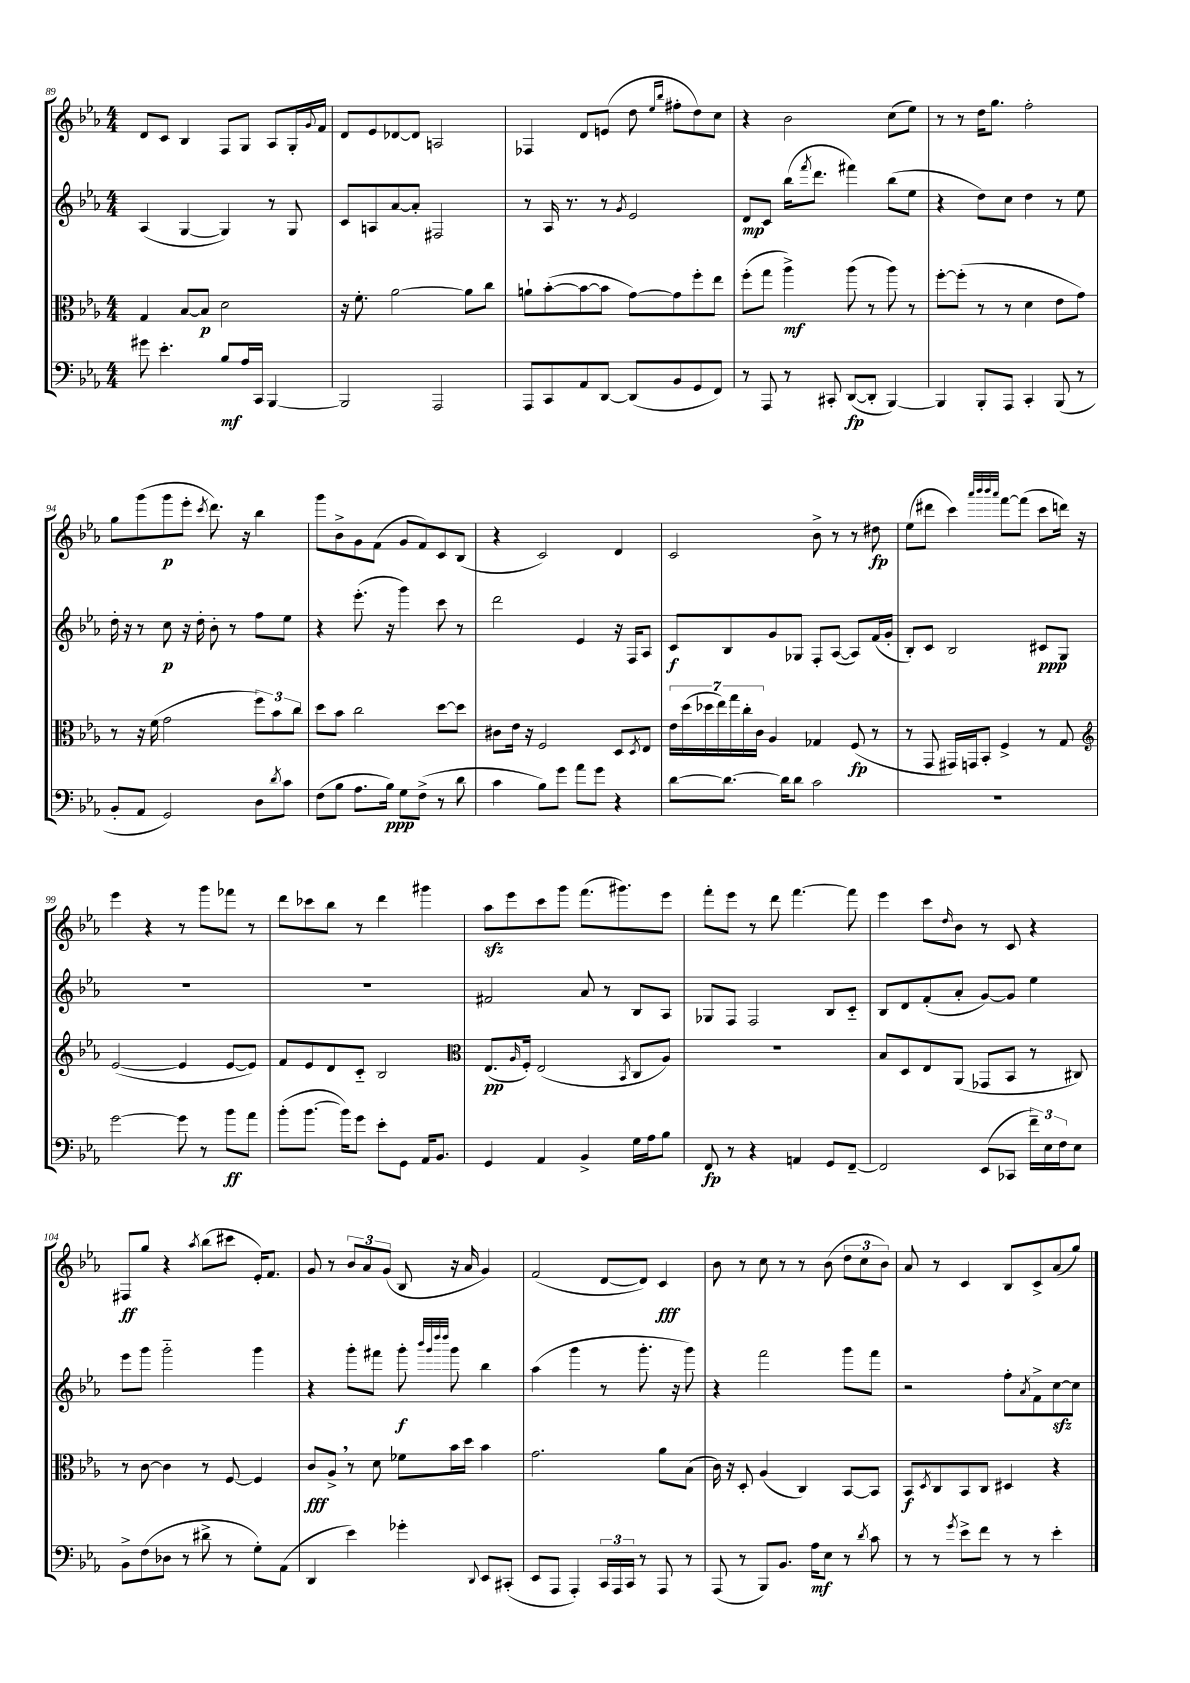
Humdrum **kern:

**kern	**dynam	**kern	**dynam	**kern	**dynam	**kern	**dynam
*part4	*part4	*part3	*part3	*part2	*part2	*part1	*part1
*staff4	*staff4	*staff3	*staff3	*staff2	*staff2	*staff1	*staff1
*clefF4	*	*clefC3	*	*clefG2	*	*clefG2	*
*k[b-e-a-]	*	*k[b-e-a-]	*	*k[b-e-a-]	*	*k[b-e-a-]	*
*M4/4	*	*M4/4	*	*M4/4	*	*M4/4	*
=89	=89	=89	=89	=89	=89	=89	=89
8g#X\	.	4G/	.	(4A-/	.	8d/L	.
4.e-'\	.	.	.	.	.	8c/J	.
.	.	[8B-/L	.	[4G/	.	4B-/	.
.	.	8B-/J]	p	.	.	.	.
8B-/L	mf	2d\	.	4G/])	.	8F/L	.
16A-/L	.	.	.	.	.	8G/J	.
16CC/JJ	.	.	.	.	.	.	.
[4BBB-/	.	.	.	8r	.	8A-/L	.
.	.	.	.	8G/	.	16G'/L	.
.	.	.	.	.	.	8qqg/	.
.	.	.	.	.	.	16f/JJ	.
=90	=90	=90	=90	=90	=90	=90	=90
2BBB-/]	.	16r	.	8c/L	.	8d/L	.
.	.	8.f'\	.	.	.	.	.
.	.	.	.	8An/	.	8e-/	.
.	.	[2a-\	.	[8a-/	.	[8d-X/	.
.	.	.	.	8a-'/J]	.	8d-/J]	.
2AAA-/	.	.	.	2F#X/	.	2An/	.
.	.	8a-\L]	.	.	.	.	.
.	.	8cc\J	.	.	.	.	.
=91	=91	=91	=91	=91	=91	=91	=91
8AAA-/L	.	8an`\L	.	8r	.	4F-X/	.
8CC/	.	([8b-'\	.	16A-/	.	.	.
.	.	.	.	8.r	.	.	.
8AA-/	.	8b-\_	.	.	.	8d/L	.
[8DD/J	.	8b-\J]	.	8r	.	(8en/J	.
.	.	.	.	8qg/	.	.	.
(8DD/L]	.	[8g\L)	.	2e-/	.	8dd\	.
.	.	.	.	.	.	16qqee-/LL	.
.	.	.	.	.	.	16qqbb-/JJ	.
8BB-/	.	8g\]	.	.	.	8ff#X'\L	.
8GG/	.	8ff'\	.	.	.	8dd\)	.
8FF/J)	.	8ee-\J	.	.	.	8cc\J	.
=92	=92	=92	=92	=92	=92	=92	=92
8r	.	(8ff'\L	.	8d/L	mp	4r	.
8AAA-/	.	8gg\J	.	8c/J	.	.	.
8r	.	4aa-^\)	mf	(16bb-\KL	.	2b-\	.
.	.	.	.	8qfff/	.	.	.
.	.	.	.	8.ddd\J	.	.	.
8CC#X'/	.	.	.	.	.	.	.
([8DD/L	fp	(8aa-\	.	4fff#X\)	.	.	.
8DD'/J]	.	8r	.	.	.	.	.
[4BBB-/)	.	8aa-\)	.	(8bb-\L	.	(8cc\L	.
.	.	8r	.	8ee-\J	.	8ee-\J)	.
=93	=93	=93	=93	=93	=93	=93	=93
4BBB-/]	.	[8ff'\L	.	4r	.	8r	.
.	.	(8ff'\J]	.	.	.	8r	.
8BBB-'/L	.	8r	.	8dd\L)	.	16dd\KL	.
.	.	.	.	.	.	8.gg\J	.
8AAA-/J	.	8r	.	8cc\J	.	.	.
4CC'/	.	4d\	.	4dd\	.	2ff'\	.
(8BBB-/	.	8e-\L	.	8r	.	.	.
8r	.	8g\J)	.	8ee-\	.	.	.
!!LO:LB:g=z
=94	=94	=94	=94	=94	=94	=94	=94
8BB-'/L	.	8r	.	16dd'\	.	8gg\L	.
.	.	.	.	16r	.	.	.
8AA-/J	.	16r	.	8r	.	(8ggg\	.
.	.	(16f\	.	.	.	.	.
2GG/)	.	2g\	.	8cc\	p	8ggg\	p
.	.	.	.	16r	.	8eee-'\J	.
.	.	.	.	16dd'\	.	.	.
.	.	.	.	.	.	8qccc/	.
.	.	.	.	8b-'\	.	8.ddd\)	.
.	.	.	.	8r	.	.	.
.	.	.	.	.	.	16r	.
8D\L	.	12ff\L)	.	8ff\L	.	4bb-\	.
.	.	12b-\	.	.	.	.	.
8qd/	.	.	.	.	.	.	.
8c\J	.	.	.	8ee-\J	.	.	.
.	.	12cc\J	.	.	.	.	.
=95	=95	=95	=95	=95	=95	=95	=95
(8F\L	.	8dd\L	.	4r	.	8ggg\L	.
8B-\J	.	8b-\J	.	.	.	8b-^\	.
8.A-\L	.	2cc\	.	(8.eee-'\	.	8g\	.
.	.	.	.	.	.	(8f\J	.
16B-\Jk)	ppp	.	.	16r	.	.	.
8G\L	.	.	.	4ggg\)	.	8g/L	.
(8F^\J	.	.	.	.	.	8f/)	.
8r	.	[8dd\L	.	8ccc\	.	8c/	.
8d\	.	8dd\J]	.	8r	.	(8B-/J	.
=96	=96	=96	=96	=96	=96	=96	=96
4c\	.	8c#X\L	.	2ddd\	.	4r	.
.	.	16e-\Jk	.	.	.	.	.
.	.	16r	.	.	.	.	.
8B-\L)	.	2F/	.	.	.	2c/)	.
8g\J	.	.	.	.	.	.	.
8a-\L	.	.	.	4e-/	.	.	.
8g\J	.	.	.	.	.	.	.
4r	.	8D/L	.	16r	.	4d/	.
.	.	.	.	16F/KL	.	.	.
.	.	8qD/	.	.	.	.	.
.	.	8E-/J	.	8A-/J	.	.	.
=97	=97	=97	=97	=97	=97	=97	=97
[8d\L	.	28e-\LL	.	8c/L	f	2c/	.
.	.	(28dd\	.	.	.	.	.
.	.	28dd-X\	.	.	.	.	.
.	.	28ee-\)	.	.	.	.	.
8.d\J_	.	.	.	8B-/	.	.	.
.	.	28gg\	.	.	.	.	.
.	.	28cc'\	.	.	.	.	.
.	.	28c\JJ	.	.	.	.	.
.	.	4A-/	.	8g/	.	.	.
16d\KL]	.	.	.	.	.	.	.
8d\J	.	.	.	8G-X/J	.	.	.
2c\	.	4G-X/	.	8F'/L	.	8b-^\	.
.	.	.	.	([8A-/J	.	8r	.
.	.	(8F/	fp	8A-/L])	.	8r	.
.	.	8r	.	(16f/L	.	8dd#X\	fp
.	.	.	.	16g'/JJ	.	.	.
=98	=98	=98	=98	=98	=98	=98	=98
1r	.	8r	.	8B-'/L)	.	(8ee-\L	.
.	.	8GG/	.	8c/J	.	8ddd#X\J	.
.	.	16GG#X/LL)	.	2B-/	.	4ccc\)	.
.	.	16GGn/J	.	.	.	.	.
.	.	8BB-'/J	.	.	.	.	.
.	.	.	.	.	.	32qqaaa-/LLL	.
.	.	.	.	.	.	32qqbbb-/	.
.	.	.	.	.	.	32qqbbb-/	.
.	.	.	.	.	.	32qqaaa-/JJJ	.
.	.	4F^/	.	.	.	[8fff\L	.
.	.	.	.	.	.	(8fff\J]	.
.	.	8r	.	8c#X/L	ppp	8ccc\L	.
.	.	8G/	.	8G/J	.	16dddn\Jk)	.
.	.	.	.	.	.	16r	.
!!LO:LB:g=z
=99	=99	=99	=99	=99	=99	=99	=99
*	*	*clefG2	*	*	*	*	*
[2g\	.	([2e-/	.	1r	.	4eee-\	.
.	.	.	.	.	.	4r	.
8g\]	.	4e-/]	.	.	.	8r	.
8r	.	.	.	.	.	8ggg\L	.
8b-\L	ff	[8e-/L	.	.	.	8fff-X\J	.
8a-\J	.	8e-/J])	.	.	.	8r	.
=100	=100	=100	=100	=100	=100	=100	=100
(8b-'\L	.	8f/L	.	1r	.	8ddd\L	.
[8.b-\J	.	8e-/	.	.	.	8ccc-X\	.
.	.	8d/	.	.	.	8bb-\J	.
16b-\KL])	.	.	.	.	.	.	.
8g\J	.	8c/J	.	.	.	8r	.
8e-'\L	.	2B-/	.	.	.	4ddd\	.
8GG\J	.	.	.	.	.	.	.
16AA-/KL	.	.	.	.	.	4ggg#X\	.
8.BB-/J	.	.	.	.	.	.	.
=101	=101	=101	=101	=101	=101	=101	=101
*	*	*clefC3	*	*	*	*	*
4GG/	.	(8.E-/L	pp	2f#X/	.	8aa-zz\L	.
.	.	.	.	.	.	8eee-\	.
.	.	16qqA-/	.	.	.	.	.
.	.	16F'/Jk)	.	.	.	.	.
4AA-/	.	(2E-/	.	.	.	8ccc\	.
.	.	.	.	.	.	8ggg\J	.
4BB-^/	.	.	.	8a-/	.	(8.fff\L	.
.	.	.	.	8r	.	.	.
.	.	.	.	.	.	8.ggg#X\)	.
.	.	8qBB-/	.	.	.	.	.
16G\LL	.	8C/L	.	8B-/L	.	.	.
16A-\J	.	.	.	.	.	.	.
8B-\J	.	8A-/J)	.	8A-/J	.	8eee-\J	.
=102	=102	=102	=102	=102	=102	=102	=102
8FF/	fp	1r	.	8G-X/L	.	8fff'\L	.
8r	.	.	.	8F/J	.	8eee-\J	.
4r	.	.	.	2F/	.	8r	.
.	.	.	.	.	.	8ddd\	.
4AAn/	.	.	.	.	.	[4.fff\	.
8GG/L	.	.	.	8B-/L	.	.	.
[8FF~/J	.	.	.	8c/J	.	8fff\]	.
=103	=103	=103	=103	=103	=103	=103	=103
2FF/]	.	8B-/L	.	8B-/L	.	4eee-\	.
.	.	8D/	.	8d/	.	.	.
.	.	8E-/	.	(8f'/	.	8ccc\L	.
.	.	.	.	.	.	16qqdd/	.
.	.	(8AA-/J	.	8a-'/J	.	8b-\J	.
(8EE-/L	.	8GG-X/L	.	[8g/L)	.	8r	.
8CC-X/J	.	8BB-/J	.	8g/J]	.	8c/	.
24f~\LL)	.	8r	.	4ee-\	.	4r	.
24E-\	.	.	.	.	.	.	.
24F\J	.	.	.	.	.	.	.
8E-\J	.	8C#X/)	.	.	.	.	.
!!LO:LB:g=z
=104	=104	=104	=104	=104	=104	=104	=104
8BB-^\L	.	8r	.	8eee-\L	.	8F#X/L	ff
(8F\	.	[8c\	.	8ggg\J	.	8gg/J	.
8D-X\J	.	4c\]	.	2ggg\	.	4r	.
8r	.	.	.	.	.	.	.
.	.	.	.	.	.	8qaa-/	.
8d#X^\	.	8r	.	.	.	(8bb-\L	.
8r	.	[8F/	.	.	.	8ccc#X\J	.
8G'\L)	.	4F/]	.	4ggg\	.	16e-'/KL)	.
.	.	.	.	.	.	8.f/J	.
(8AA-\J	.	.	.	.	.	.	.
=105	=105	=105	=105	=105	=105	=105	=105
4DD/	.	8c/L	fff	4r	.	8g/	.
.	.	8A-^,/J	.	.	.	8r	.
4e-\)	.	8r	.	8ggg'\L	.	12b-/L	.
.	.	.	.	.	.	12a-/	.
.	.	8d\	.	8fff#X\J	.	.	.
.	.	.	.	.	.	(12g/J	.
4g-X'\	.	8f-X\L	.	8ggg'\	f	8B-/	.
.	.	.	.	32qqbbb-/LLL	.	.	.
.	.	.	.	32qqggg/	.	.	.
.	.	.	.	32qqdddd/	.	.	.
.	.	.	.	32qqdddd/JJJ	.	.	.
.	.	16b-\L	.	8ggg\	.	16r	.
.	.	16dd\JJ	.	.	.	16a-/	.
8qqDD/	.	.	.	.	.	.	.
8EE-/L	.	4b-\	.	4bb-\	.	4g/)	.
(8CC#X'/J	.	.	.	.	.	.	.
=106	=106	=106	=106	=106	=106	=106	=106
8EE-/L	.	2.g\	.	(4aa-\	.	(2f/	.
8AAA-/J	.	.	.	.	.	.	.
4AAA-'/)	.	.	.	4ggg\	.	.	.
24CC/LL	.	.	.	8r	.	[8d/L	.
24AAA-/	.	.	.	.	.	.	.
24CC/JJ	.	.	.	.	.	.	.
8r	.	.	.	8.ggg'\	.	8d/J])	.
8AAA-/	.	8a-\L	.	.	.	4c/	fff
.	.	.	.	16r	.	.	.
8r	.	(8B-\J	.	8ggg\)	.	.	.
=107	=107	=107	=107	=107	=107	=107	=107
(8AAA-/	.	16c\)	.	4r	.	8b-\	.
.	.	16r	.	.	.	.	.
8r	.	8D'/	.	.	.	8r	.
8BBB-/L)	.	(4A-/	.	2fff\	.	8cc\	.
8.BB-/J	.	.	.	.	.	8r	.
.	.	4C/)	.	.	.	8r	.
16A-\KL	mf	.	.	.	.	.	.
8E-\J	.	.	.	.	.	(8b-\	.
8r	.	[8BB-/L	.	8ggg\L	.	12dd\L	.
.	.	.	.	.	.	12cc\	.
8qd/	.	.	.	.	.	.	.
8c\	.	8BB-/J]	.	8fff\J	.	.	.
.	.	.	.	.	.	12b-\J)	.
=108	=108	=108	=108	=108	=108	=108	=108
8r	.	8BB-/L	f	2r	.	8a-/	.
.	.	8qD/	.	.	.	.	.
8r	.	8C/	.	.	.	8r	.
8qg/	.	.	.	.	.	.	.
8e-^\L	.	8BB-/	.	.	.	4c/	.
8f\J	.	8C/J	.	.	.	.	.
8r	.	4D#X/	.	8ff'\L	.	8B-/L	.
.	.	.	.	8qa-/	.	.	.
8r	.	.	.	8f^\	.	8c^/	.
4e-'\	.	4r	.	[8cczz\	.	(8a-/	.
.	.	.	.	8cc\J]	.	8gg/J)	.
==	==	==	==	==	==	==	==
*-	*-	*-	*-	*-	*-	*-	*-
